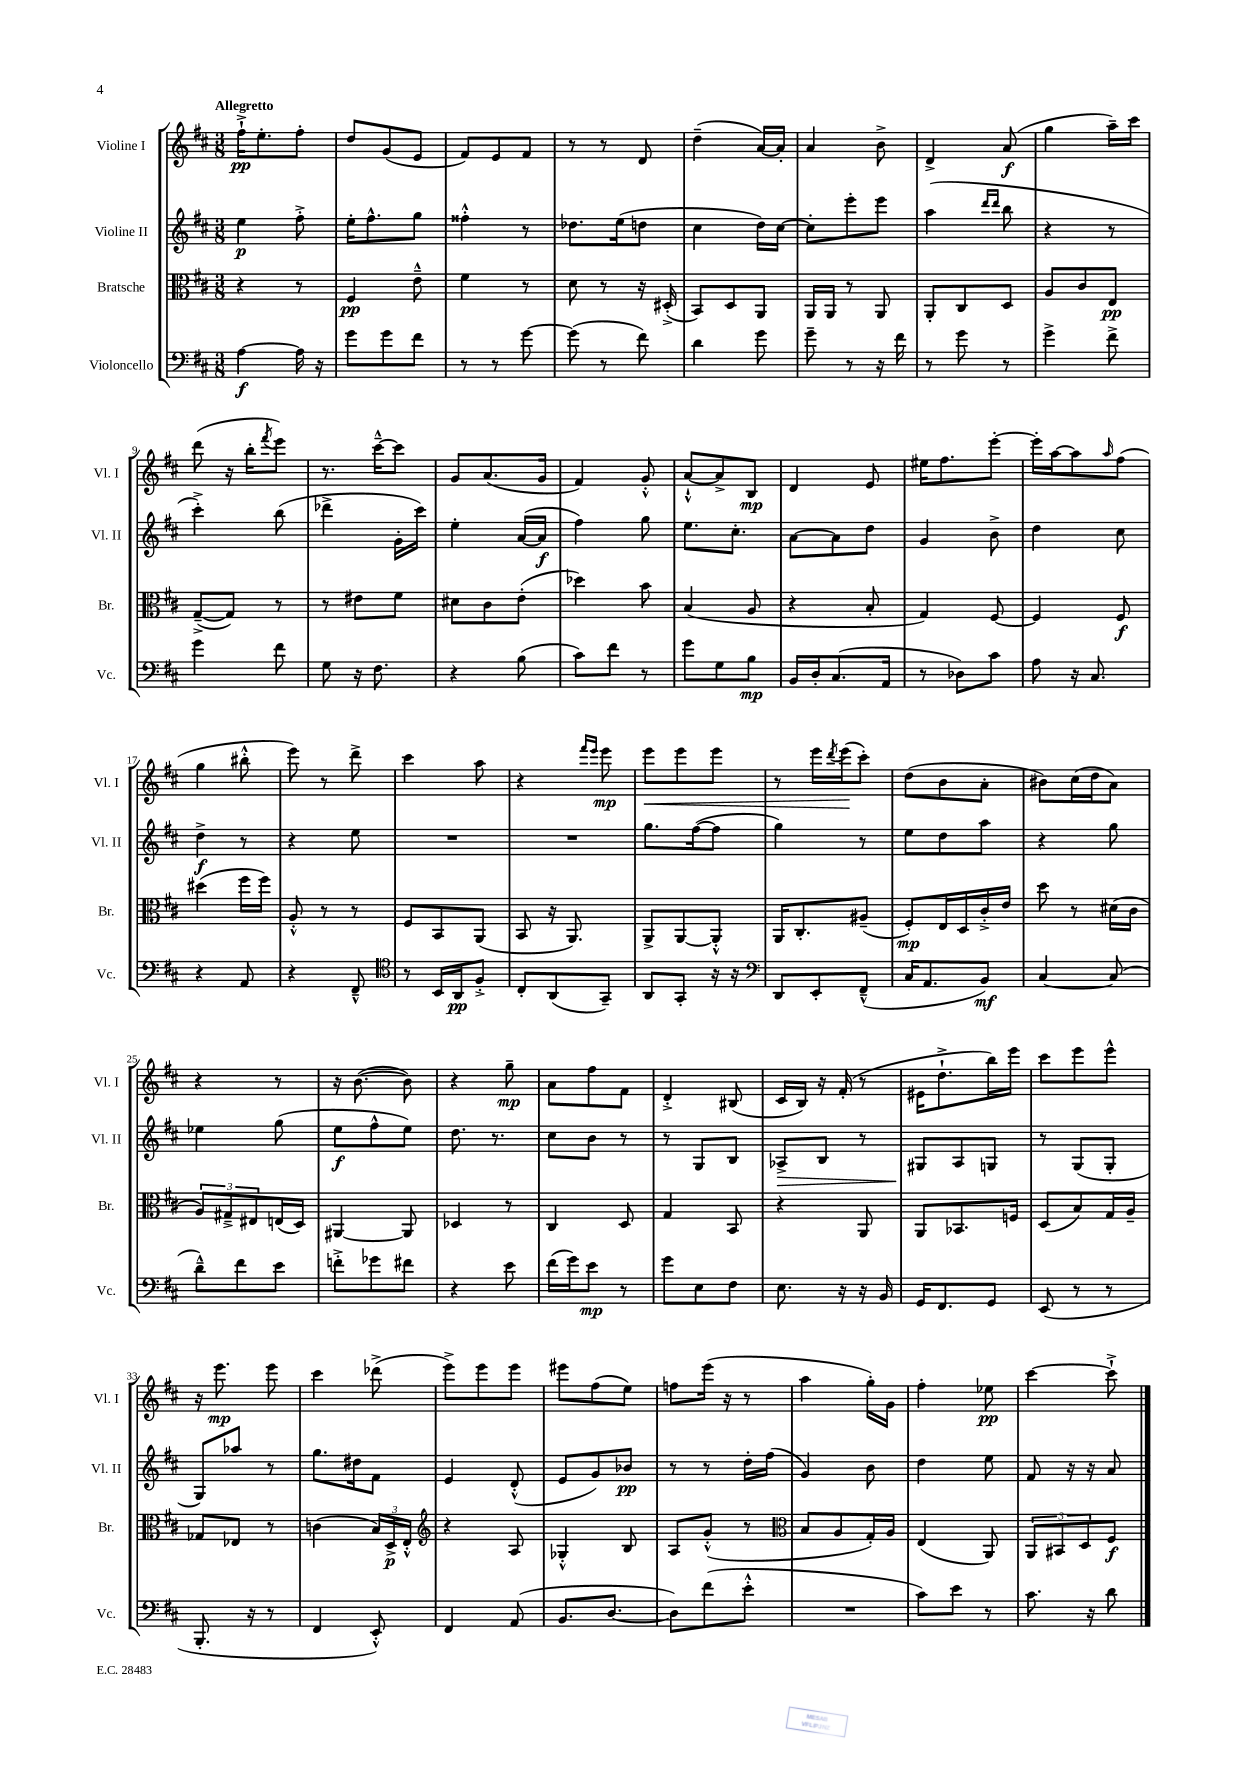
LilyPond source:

<<
\new StaffGroup <<
\new Staff = "s0" \with { instrumentName = "Violine I" shortInstrumentName = "Vl. I" } {
    \clef treble \key d \major \numericTimeSignature \time 3/8 \tempo "Allegretto"
    fis''16-!->\pp e''8.-. fis''8-. |
    d''8 g'8( e'8 |
    fis'8) e'8 fis'8 |
    r8 r8 d'8 |
    d''4--( a'16~) a'16-. |
    a'4 b'8-> |
    d'4-> a'8\f( |
    g''4 a''16--) cis'''16 |
    d'''8( r16 b''16-. \acciaccatura { fis'''8 } e'''8) |
    r8. cis'''16~---^ cis'''8 |
    g'8 a'8.( g'16 |
    fis'4) g'8-.-^ |
    a'8~-!-^ a'8-> b8\mp |
    d'4 e'8 |
    eis''16 fis''8. e'''8~-. |
    e'''16-. a''16~ a''8 \grace { a''16 } fis''8( |
    g''4 bis''8-.-^ |
    e'''8) r8 d'''8-> |
    cis'''4 a''8 |
    r4 \grace { fis'''16 e'''16 } e'''8\mp |
    e'''8\< e'''8 e'''8 |
    r8 e'''16 \acciaccatura { d'''8 } e'''16\!( cis'''8-.) |
    d''8( b'8 a'8-. |
    bis'8) cis''16( d''16 a'8) |
    r4 r8 |
    r16 b'8.~( b'8) |
    r4 g''8--\mp |
    a'8 fis''8 fis'8 |
    d'4-.-> bis8( |
    cis'16 b16) r16 fis'16-.( r8 |
    eis'16 d''8.-!-> b''16) e'''16 |
    cis'''8 e'''8 e'''8-^ |
    r16 e'''8.\mp e'''8 |
    cis'''4 des'''8->( |
    e'''8->) e'''8 e'''8 |
    eis'''8 fis''8( e''8) |
    f''8 e'''16( r16 r8 |
    a''4 g''16-.) g'16 |
    fis''4-. ees''8\pp |
    cis'''4~ cis'''8-!-> \bar "|." |
}
\new Staff = "s1" \with { instrumentName = "Violine II" shortInstrumentName = "Vl. II" } {
    \clef treble \key d \major \numericTimeSignature \time 3/8
    e''4\p fis''8-.-> |
    e''16-. fis''8.-^ g''8 |
    fisis''4-.-^ r8 |
    des''8. e''16( d''8 |
    cis''4 d''16) cis''16~ |
    cis''8-. e'''8-. e'''8 |
    a''4( \grace { d'''16 d'''16 } b''8 |
    r4 r8 |
    cis'''4-.->) b''8( |
    des'''4-> g'16-. cis'''16) |
    e''4-. a'16~( a'16\f |
    fis''4) g''8 |
    e''8. cis''8.-. |
    a'8~ a'8 d''8 |
    g'4 b'8-> |
    d''4 cis''8 |
    d''4->\f r8 |
    r4 e''8 |
    R4. |
    R4. |
    g''8. fis''16~( fis''8 |
    g''4) r8 |
    e''8 d''8 a''8 |
    r4 g''8 |
    ees''4 g''8( |
    e''8\f fis''8-^ e''8) |
    d''8. r8. |
    cis''8 b'8 r8 |
    r8 g8 b8 |
    aes8->\> b8 r8 |
    gis8\! a8 g8 |
    r8 g8( g8-. |
    g8) aes''8 r8 |
    g''8. dis''16 fis'8 |
    e'4 d'8-.-^( |
    e'8 g'8) bes'8\pp |
    r8 r8 d''16-. fis''16( |
    g'4) b'8 |
    d''4 e''8 |
    fis'8 r16 r16 a'8 \bar "|." |
}
\new Staff = "s2" \with { instrumentName = "Bratsche" shortInstrumentName = "Br." } {
    \clef alto \key d \major \numericTimeSignature \time 3/8
    r4 r8 |
    fis4\pp e'8---^ |
    fis'4 r8 |
    d'8 r8 r16 dis16-.->( |
    b,8) d8 a,8 |
    a,16 a,16 r8 a,8 |
    a,8-. cis8 d8 |
    a8 cis'8 e8\pp |
    g8~--->( g8) r8 |
    r8 eis'8 fis'8 |
    dis'8 cis'8 e'8-.( |
    des''4) b'8 |
    b4( a8 |
    r4 b8-. |
    g4) fis8~ |
    fis4 fis8\f |
    dis''4( fis''16 fis''16) |
    a8-.-^ r8 r8 |
    fis8 b,8 a,8( |
    b,8 r16 a,8.) |
    a,8-> a,8~ a,8-.-^ |
    a,16 cis8.-. ais8--( |
    fis8-.\mp) e16 d16 cis'16-.-> e'16 |
    d''8 r8 dis'16( cis'16 |
    \tuplet 3/2 { a8) gis8---> eis8 } e16( d16) |
    ais,4~ ais,8 |
    des4 r8 |
    cis4 d8 |
    g4 b,8 |
    r4 a,8 |
    a,8 bes,8. f16 |
    d8( b8) g16 a16-- |
    ges8 ees8 r8 |
    c'4( \tuplet 3/2 { b16) d16->\p e16-.-^ } |
    \clef treble r4 a8 |
    ges4-.-^ b8 |
    a8 g'8-.-^( r8 |
    \clef alto b8 a8 g16-.) a16 |
    e4( a,8) |
    \tuplet 3/2 { a,8 bis,8 d8 } fis8\f \bar "|." |
}
\new Staff = "s3" \with { instrumentName = "Violoncello" shortInstrumentName = "Vc." } {
    \clef bass \key d \major \numericTimeSignature \time 3/8
    a4~\f a16 r16 |
    g'8 g'8 fis'8 |
    r8 r8 g'8~ |
    g'8( r8 fis'8) |
    d'4 g'8 |
    g'8-- r8 r16 fis'16 |
    r8 g'8 r8 |
    g'4-> fis'8-> |
    g'4 fis'8 |
    g8 r16 fis8. |
    r4 b8( |
    cis'8) fis'8 r8 |
    g'8 g8 b8\mp |
    b,16 d16-. cis8.( a,16 |
    r8 des8) cis'8 |
    a8 r16 cis8. |
    r4 a,8 |
    r4 fis,8---^ |
    \clef tenor r8 b,16 a,16\pp fis8-.-> |
    cis8-. a,8( g,8--) |
    a,8 g,8-. r16 r16 |
    \clef bass d,8 e,8-. fis,8---^( |
    cis16 a,8. b,8\mf) |
    cis4~ cis8( |
    d'8---^) fis'8 e'8 |
    f'8-.-> ges'8 fis'8 |
    r4 e'8 |
    fis'16( g'16) e'8\mp r8 |
    g'8 e8 fis8 |
    e8. r16 r16 b,16 |
    g,16 fis,8. g,8 |
    e,8( r8 r8 |
    b,,8.-. r16 r8 |
    fis,4 e,8-.-^) |
    fis,4 a,8( |
    b,8. d8.~ |
    d8) fis'8( e'8-.-^ |
    R4. |
    cis'8) e'8 r8 |
    cis'8. r16 d'8 \bar "|." |
}
>>
>>
